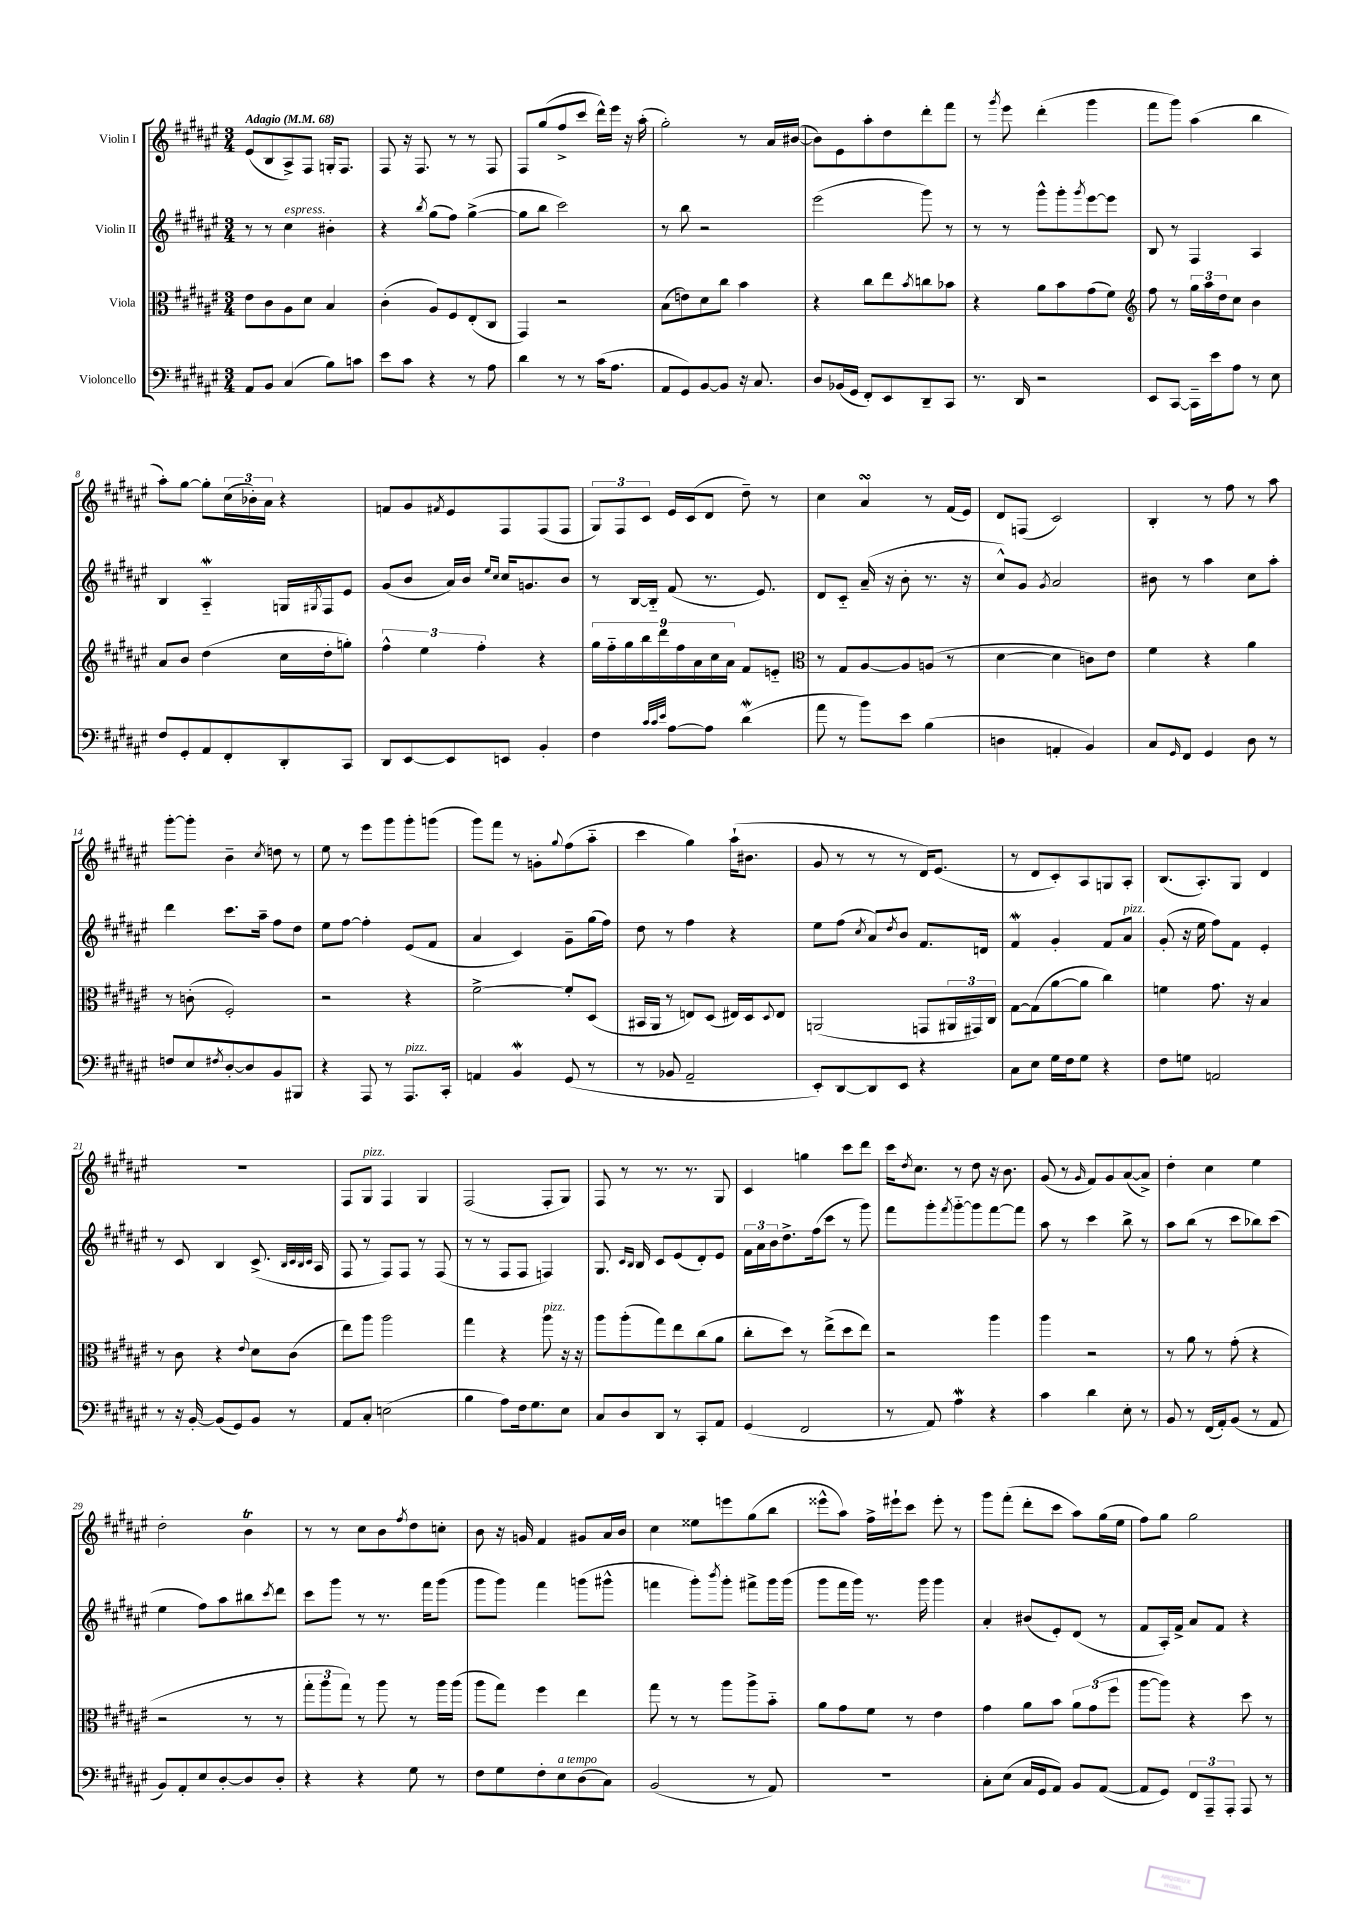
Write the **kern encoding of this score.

**kern	**kern	**kern	**kern
*staff4	*staff3	*staff2	*staff1
*clefF4	*clefC3	*clefG2	*clefG2
*k[f#c#g#d#a#e#]	*k[f#c#g#d#a#e#]	*k[f#c#g#d#a#e#]	*k[f#c#g#d#a#e#]
*M3/4	*M3/4	*M3/4	*M3/4
*MM68	*MM68	*MM68	*MM68
8AA#	8e#	8r	(8e#
8BB	8c#	8r	8B
(4C#	8A#	4cc#	8A#^)
.	8d#	.	8F#
8B)	4B	4b#'	16G'
.	.	.	8.F#
8c	.	.	.
=	=	=	=
8e#	(4c#'	4r	8F#
8c#	.	.	16r
.	.	.	8.F#
.	.	8qbb	.
4r	8A#)	(8gg#	.
.	8F#	8ff#)	8r
8r	(8E#'	([4gg#^	8r
8A#	8C#	.	8F#
=	=	=	=
4d#	4GG#)	8gg#]	8F#
.	.	8bb	(8gg#
8r	2r	2ccc#)	8ff#^
8r	.	.	8ccc#
(16c#	.	.	16ddd#^^)
8.A#	.	.	16eee#
.	.	.	16r
.	.	.	(16aa#'
=	=	=	=
8AA#	(8B	8r	2gg#')
8GG#)	8e)	8bb	.
[8BB	8d#	2r	.
8BB]	8cc#	.	.
16r	4b	.	8r
8.C#	.	.	.
.	.	.	16a#
.	.	.	([16b#
=	=	=	=
8D#	4r	(2eee#	8b#])
(16BB-	.	.	8e#
16GG#	.	.	.
8FF#')	8cc#	.	8aa#'
8EE#	8ee#	.	8dd#
.	8qb	.	.
8DD#~	8cc	8ggg#)	8ddd#'
8CC#	8b-	8r	8fff#
=	=	=	=
8.r	4r	8r	8r
.	.	.	8qggg#
.	.	8r	8eee#
16DD#	.	.	.
2r	8a#	8ggg#^^	(4ddd#'
.	8b	8ggg#'	.
.	.	8qggg#	.
.	(8g#	[8eee#	4ggg#
.	8f#)	8eee#]	.
=	=	=	=
*	*clefG2	*	*
8EE#	8ff#	8B	8fff#
[8CC#	8r	8r	8ggg#)
16CC#~]	24gg#	4F#	(4aa#
.	24aa#	.	.
16e#	.	.	.
.	24dd#	.	.
8A#	8cc#	.	.
8r	4b	4A#	4bb
8E#	.	.	.
=	=	=	=
8F#	8a#	4B	8aa#')
8GG#'	8b	.	[8gg#
8AA#	(4dd#	4A#'~	8gg#']
8FF#'	.	.	(24cc#
.	.	.	24b-')
.	.	.	24a#
8DD#'	16cc#	16G	4r
.	.	8qG#	.
.	16dd#'	16F#	.
8CC#	8gg')	8e#	.
=	=	=	=
8DD#	6ff#^^	(8g#	8f
[8EE#	.	8b	8g#
.	6ee#	.	.
.	.	.	8qf#
8EE#]	.	16a#)	8e#
.	.	16b	.
.	6ff#'	.	.
.	.	16qqee#	.
.	.	16qqcc#	.
8EE	.	16cc#	8F#
.	.	8.g	.
4BB'	4r	.	(8F#
.	.	8b	8F#
=	=	=	=
4F#	18gg#	8r	12G#)
.	18ff#'~	.	.
.	.	.	12F#
.	18gg#	.	.
.	.	[16B	.
.	18bb	.	12c#
.	.	16B'~]	.
.	18ddd#	.	.
32qqc#	.	.	.
32qqc#	.	.	.
32qqe#	.	.	.
[8A#	.	(8f#	16e#
.	18ff#	.	.
.	.	.	(16c#
.	18a#	.	.
8A#]	.	8.r	8d#
.	18cc#	.	.
.	18a#	.	.
(4d#	8f#	.	8dd#~)
.	.	8.e#)	.
.	8e'~	.	8r
=	=	=	=
*	*clefC3	*	*
8a#	8r	8d#	4cc#
8r	8G#	8c#'~	.
8b)	[8A#	(16a#~	4a#
.	.	16r	.
8e#	8A#]	8b'	.
(4B	(8A	8.r	8r
.	8r	.	(16f#
.	.	16r	16e#)
=	=	=	=
4D	[4d#	8cc#^^)	8d#
.	.	8g#	(8F
.	.	8qg#	.
4AA'	4d#]	2a#	2c#)
4BB)	8c)	.	.
.	8e#	.	.
=	=	=	=
8C#	4f#	8b#	4B'
16qqGG#	.	.	.
8FF#	.	8r	.
4GG#	4r	4aa#	8r
.	.	.	8ff#
8D#	4a#	8cc#	8r
8r	.	8aa#'	8aa#
=	=	=	=
8F	8r	4ddd#	[8ggg#'
8E#	(8c'	.	8ggg#']
8qF#	.	.	.
[8D#'	2F#')	8.ccc#	4b~
8D#]	.	.	.
.	.	16aa#~	.
.	.	.	8qcc#
8BB	.	8ff#	8dd
8BBB#	.	8dd#	8r
=	=	=	=
4r	2r	8ee#	8ee#
.	.	[8ff#	8r
8AAA#	.	4ff#']	8eee#
8r	.	.	8ggg#
8.AAA#	4r	(8e#	8ggg#'
.	.	8f#	(8ggg
16CC#'	.	.	.
=	=	=	=
4AA	[2f#^	4a#	8ggg#)
.	.	.	8fff#
4BB	.	4c#)	8r
.	.	.	8g'
.	.	.	8qqgg#
(8GG#	8f#']	8g#~	(8ff#
8r	(8D#	(16gg#	8aa#'~
.	.	16ff#)	.
=	=	=	=
8r	16BB#	8dd#	4ccc#
.	16AA#	.	.
8BB-	8r	8r	.
2AA#~	8E)	4ff#	4gg#)
.	(8D#	.	.
.	16E#)	4r	(16aa#`
.	16D#	.	8.b#
.	8qqD#	.	.
.	8E#	.	.
=	=	=	=
8EE#')	(2AA	8ee#	8g#
[8DD#	.	(8ff#	8r
.	.	8qcc#	.
8DD#]	.	8a#)	8r
.	.	8qdd#	.
8EE#	.	8b	8r
4r	8GG	8.f#	16d#)
.	.	.	(8.e#
.	24AA#	.	.
.	24GG#)	.	.
.	.	16d	.
.	24C#	.	.
=	=	=	=
8C#	[8G#	4f#	8r
8E#	(8G#]	.	8d#
16G#	[8a#	4g#'	8c#')
16F#	.	.	.
8G#	8a#]	.	8A#
4r	4cc#)	8f#	8G
.	.	8a#	8A#'
=	=	=	=
8F#	4f	(8g#'	(8.B
8G	.	16r	.
.	.	16ee#	8.A#')
2AA	8.g#	8ff#)	.
.	.	8f#	8G#
.	16r	.	.
.	4B	4e#'	4d#
=	=	=	=
8r	8r	8r	2.r
16r	8c#	8c#	.
[16BB'	.	.	.
(8BB]	4r	4B	.
8GG#)	.	.	.
.	8qqe#	.	.
8BB	8d#	(8.c#^	.
8r	(8c#	.	.
.	.	32qqB	.
.	.	32qqc#	.
.	.	32qqB	.
.	.	32qqc#	.
.	.	16A#	.
=	=	=	=
8AA#	8ee#)	8F#	8F#
8C#'	8aa#	8r	8G#
(2E	2aa#	8F#)	4F#
.	.	8F#	.
.	.	8r	4G#
.	.	(8F#	.
=	=	=	=
4B	4gg#	8r	(2F#
.	.	8r	.
8A#)	4r	8F#	.
16F#	.	8F#	.
8.G#	.	.	.
.	8aa#	4F)	8F#'
8E#	16r	.	8G#)
.	16r	.	.
=	=	=	=
8C#	8aa#	8.G#	8F#
8D#	(8aa#'	.	8r
.	.	16qqc#	.
.	.	16qqB	.
.	.	16B	.
8DD#	8gg#)	8c#	8.r
8r	8ee#	(8e#	.
.	.	.	8.r
8CC#'	(8cc#	8d#')	.
8AA#	8a#	8e#	8G#
=	=	=	=
(4GG#	8cc#'	24f#	4c#
.	.	24a#	.
.	.	24b	.
.	8dd#)	8.dd#^	.
2FF#	8r	.	4gg
.	.	(16ff#	.
.	(8ee#^	8ccc#	.
.	8dd#	8r	8ccc#
.	8ee#)	8ggg#)	8ddd#
=	=	=	=
8r	2r	8fff#	16ccc#
.	.	.	8qdd#
.	.	.	8.cc#
8AA#)	.	8ggg#'	.
.	.	8qfff#	.
4A#	.	[8ggg#'~	8r
.	.	8ggg#]	8dd#
4r	4aa#	[8fff#	16r
.	.	.	8.b
.	.	8fff#]	.
=	=	=	=
4c#	4aa#	8aa#	(8g#
.	.	8r	8r
.	.	.	16qqg#
4d#	2r	4ccc#	8f#)
.	.	.	8g#
8E#'	.	8bb^	([8a#
8r	.	8r	8a#^])
=	=	=	=
8BB	8r	8aa#	4dd#'
8r	8a#	(8bb	.
(16FF#	8r	8r	4cc#
16AA#')	.	.	.
(8BB	(8g#'	8ccc#	.
8r	4r	8bb-)	4ee#
8AA#	.	(8ccc#	.
=	=	=	=
8BB)	2r	4ee#	2dd#'
8AA#'	.	.	.
8E#	.	8ff#)	.
[8D#'	.	8aa#	.
8D#]	8r	8bb#	4b
.	.	8qccc#	.
8D#'	8r	8ddd#	.
=	=	=	=
4r	12gg#'	8ccc#	8r
.	12aa#	.	.
.	.	8ggg#	8r
.	12gg#)	.	.
4r	8r	8r	8cc#
.	8aa#	8.r	8b
.	.	.	8qff#
8G#	8r	.	8dd#
.	.	16fff#	.
8r	16aa#	(8ggg#	8cc'
.	(16aa#	.	.
=	=	=	=
8F#	8aa#	8ggg#	8b
8G#	8gg#)	8ggg#)	16r
.	.	.	16g
8F#'	4ff#	4fff#	4f#
8E#	.	.	.
(8D#	4ee#	(8ggg	8g#
8C#)	.	8ggg#^^	16a#
.	.	.	16b
=	=	=	=
(2BB	8gg#	4fff	4cc#
.	8r	.	.
.	8r	8ggg#')	8ee##
.	.	8qbbb	.
.	8aa#	8ggg#'	8eee
8r	8aa#^	8fff#^	(8gg#
8AA#)	8b'~	16ggg#	8bb
.	.	(16ggg#	.
=	=	=	=
2.r	8a#	8ggg#	8eee##^^
.	8g#	16fff#	8aa#)
.	.	16ggg#)	.
.	8f#	8.r	16ff#^
.	.	.	16eee#`
.	8r	.	8ccc#
.	.	16ggg#	.
.	4e#	4ggg#	8eee#'
.	.	.	8r
=	=	=	=
8C#'	4g#	4a#'	8ggg#
(8E#	.	.	(8fff#'
16C#	8a#	(8b#	8ddd#'
16GG#	.	.	.
8AA#)	8b	8e#')	8ccc#
8BB	12a#	(8d#	8aa#)
.	(12g#	.	.
([8AA#	.	8r	(16gg#
.	12ff#	.	.
.	.	.	16ee#
=	=	=	=
8AA#]	[8aa#	8f#	8ff#)
8GG#)	8aa#])	16A#')	8gg#
.	.	16f#^	.
12FF#	4r	8a#	2gg#
12AAA#~	.	.	.
.	.	8f#	.
12AAA#'	.	.	.
8AAA#	8dd#	4r	.
8r	8r	.	.
==	==	==	==
*-	*-	*-	*-
